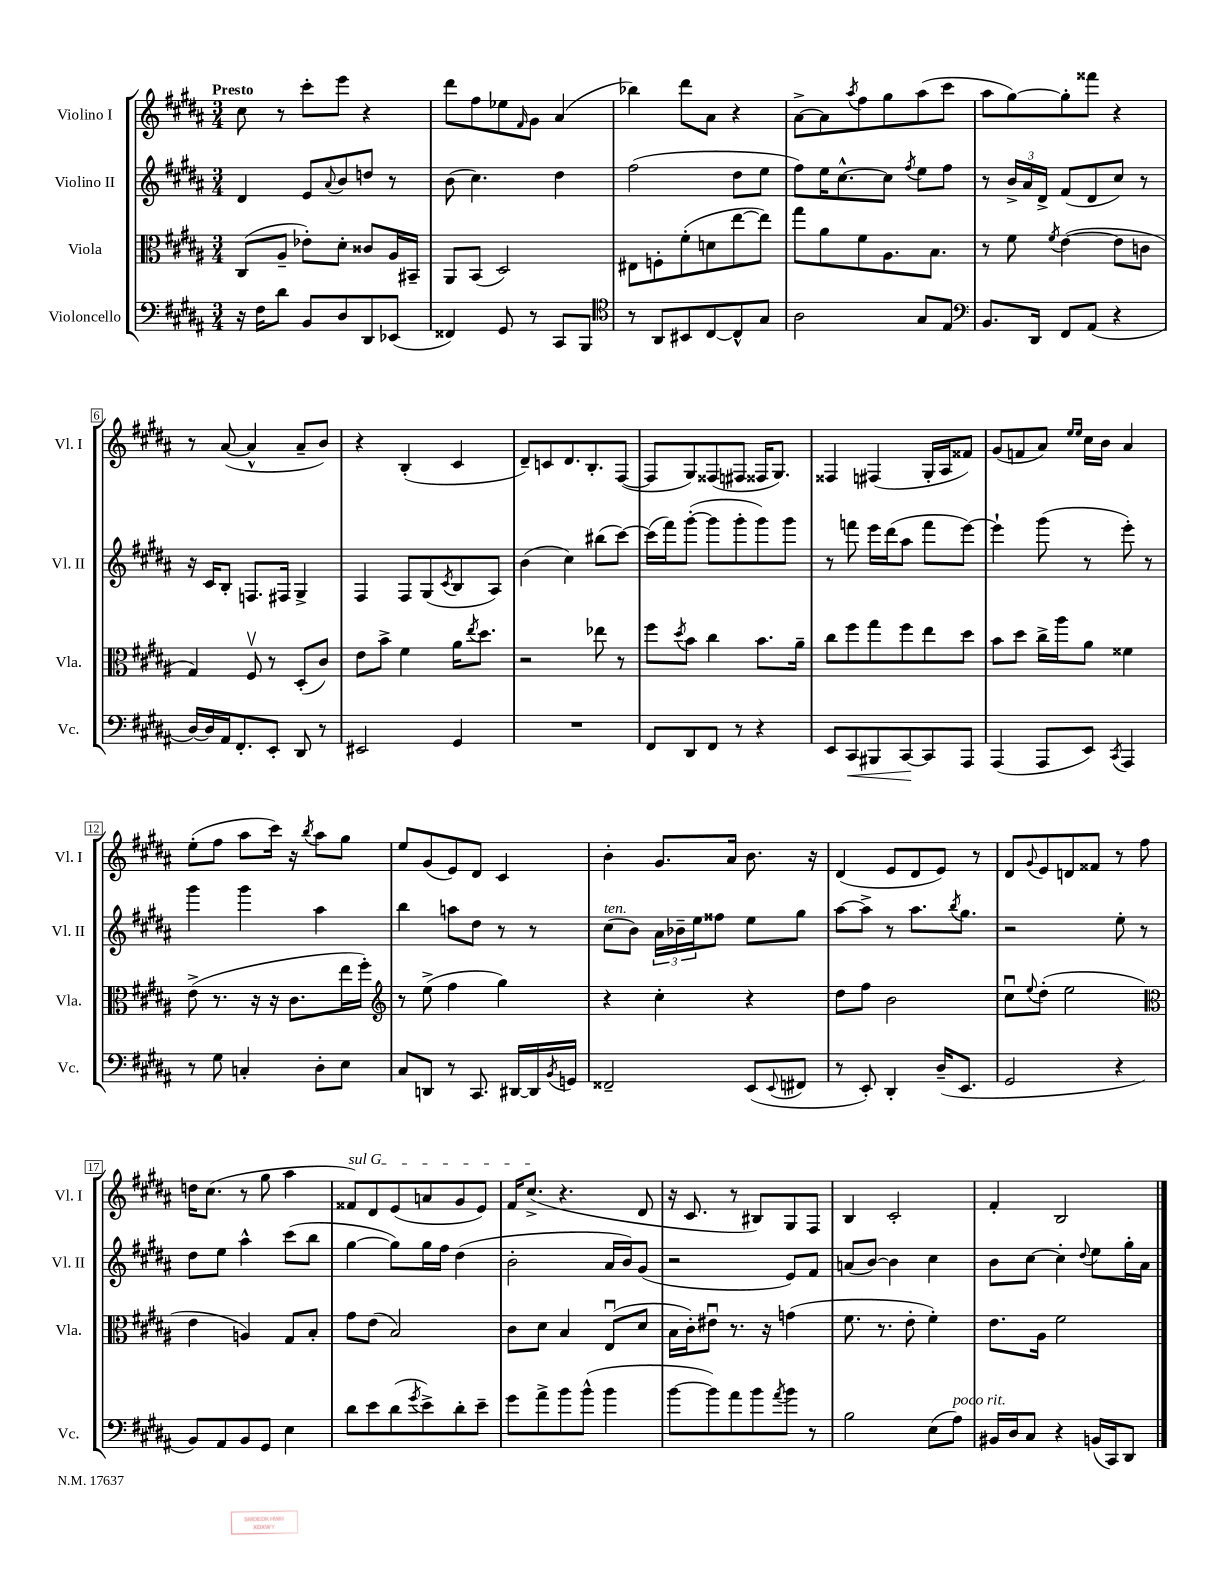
<<
\new StaffGroup <<
\new Staff = "s0" \with { instrumentName = "Violino I" shortInstrumentName = "Vl. I" } {
    \clef treble \key b \major \numericTimeSignature \time 3/4 \tempo "Presto"
    cis''8 r8 cis'''8-. e'''8 r4 |
    dis'''8 fis''8 ees''8 \grace { fis'16 } gis'8 ais'4( |
    bes''4) dis'''8 ais'8 r4 |
    ais'8~-> ais'8 \acciaccatura { ais''8 } fis''8 gis''8 ais''8( cis'''8 |
    ais''8 gis''8~) gis''8-. fisis'''8 r4 |
    r8 ais'8~( ais'4-^ ais'8-- b'8) |
    r4 b4-.( cis'4 |
    dis'8--) c'8 dis'8. b8.-. fis8~( |
    fis8 gis8) fisis8( fis8 fisis16 gis8.) |
    fisis4 fis4( gis16-. ais16 fisis'8) |
    gis'8( f'8 ais'8) \grace { e''16 e''16 } cis''16 b'16 ais'4 |
    e''8-.( fis''8 ais''8 cis'''16) r16 \acciaccatura { b''8 } ais''8 gis''8 |
    e''8 gis'8( e'8) dis'8 cis'4 |
    b'4-. gis'8. ais'16 b'8. r16 |
    dis'4( e'8 dis'8 e'8) r8 |
    dis'8 \appoggiatura { gis'8 } e'8 d'8 fisis'8 r8 fis''8 |
    d''16 cis''8.( r8 gis''8 ais''4 |
    \once \override TextSpanner.bound-details.left.text = \markup { \italic "sul G" } fisis'8\startTextSpan) dis'8 e'8( a'8 gis'8 e'8) |
    fis'16 cis''8.->\stopTextSpan( r4. dis'8 |
    r16 cis'8. r8 bis8) gis8 fis8 |
    b4 cis'2-. |
    fis'4-. b2 \bar "|." |
}
\new Staff = "s1" \with { instrumentName = "Violino II" shortInstrumentName = "Vl. II" } {
    \clef treble \key b \major \numericTimeSignature \time 3/4
    dis'4 e'8 \appoggiatura { ais'8 } b'8 d''8 r8 |
    b'8( cis''4.) dis''4 |
    fis''2( dis''8 e''8 |
    fis''8) e''16 cis''8.~-^ cis''8 \acciaccatura { fis''8 } e''8 fis''8 |
    r8 \tuplet 3/2 { b'16-> ais'16 dis'16-> } fis'8( dis'8 cis''8) r8 |
    r16 cis'16 b8-. f8. fis16 gis4-> |
    fis4 fis8 gis8( \acciaccatura { cis'8 } b8 ais8) |
    b'4( cis''4) bis''8( cis'''8~) |
    cis'''16( fis'''16) gis'''8~-.( gis'''8 gis'''8-. gis'''8) gis'''8 |
    r8 f'''8 e'''16 dis'''16( ais''8 f'''8 e'''8~) |
    e'''4-! gis'''8( r8 e'''8-.) r8 |
    gis'''4 gis'''4 ais''4 |
    b''4 a''8 dis''8 r8 r8 |
    cis''8^\markup { \italic "ten." }( b'8) \tuplet 3/2 { ais'16 bes'16-- e''16 } fisis''8 e''8 gis''8 |
    ais''8~ ais''8-> r8 ais''8. \acciaccatura { b''8 } gis''8. |
    r2 e''8-. r8 |
    dis''8 e''8 ais''4-^ cis'''8( b''8 |
    gis''4~ gis''8) gis''16 fis''16 dis''4( |
    b'2-. ais'16 b'16) gis'8( |
    r2 e'8) fis'8 |
    a'8( b'8~) b'4 cis''4 |
    b'8 cis''8~ cis''4-. \appoggiatura { dis''8 } e''8 gis''16-. ais'16 \bar "|." |
}
\new Staff = "s2" \with { instrumentName = "Viola" shortInstrumentName = "Vla." } {
    \clef alto \key b \major \numericTimeSignature \time 3/4
    cis8( ais8-- ees'8-.) dis'8-. cisis'8 ais16 bis,16-- |
    ais,8 b,8( dis2) |
    eis8 f8-. fis'8-.( d'8 e''8~ e''8) |
    gis''8 ais'8 fis'8 ais8. b8. |
    r8 fis'8 \acciaccatura { fis'8 } e'4~( e'8 c'8 |
    gis4) fis8\upbow r8 dis8-.( cis'8) |
    e'8 b'8-> fis'4 ais'16 \acciaccatura { e''8 } dis''8. |
    r2 ees''8 r8 |
    fis''8 \acciaccatura { dis''8 } b'8 cis''4 b'8. ais'16-- |
    cis''8 fis''8 gis''8 fis''8 e''8 dis''8 |
    b'8 dis''8 cis''16-> ais''16 ais'8 fisis'4 |
    e'8->( r8. r16 r16 cis'8. e''16 fis''16-.) |
    \clef treble r8 e''8->( fis''4 gis''4) |
    r4 cis''4-. r4 |
    dis''8 fis''8 b'2 |
    cis''8\downbow \appoggiatura { e''8 } dis''8-.( e''2 |
    \clef alto e'4 a4) gis8 b8-. |
    gis'8 e'8( b2) |
    cis'8 dis'8 b4 e8\downbow( dis'8 |
    b16 cis'16-.) eis'8\downbow r8. r16 g'4( |
    fis'8. r8. e'8-. fis'4-.) |
    e'8. ais16 fis'2 \bar "|." |
}
\new Staff = "s3" \with { instrumentName = "Violoncello" shortInstrumentName = "Vc." } {
    \clef bass \key b \major \numericTimeSignature \time 3/4
    r16 fis16 dis'8 b,8 dis8 dis,8 ees,8( |
    fisis,4) gis,8 r8 cis,8 b,,8 |
    \clef tenor r8 ais,8 bis,8 cis8~ cis8-^ gis8 |
    ais2 gis8 e8 |
    \clef bass b,8. dis,16 fis,8 ais,8( r4 |
    dis16~) dis16 ais,16 fis,8.-. e,8-. dis,8 r8 |
    eis,2 gis,4 |
    R2. |
    fis,8 dis,8 fis,8 r8 r4 |
    e,8 cis,8\< bis,,8 cis,8~\! cis,8 ais,,8 |
    ais,,4( ais,,8 e,8) \acciaccatura { cis,8 } ais,,4 |
    r8 gis8 c4-. dis8-. e8 |
    cis8 d,8 r8 cis,8. dis,16~ dis,16 \acciaccatura { b,8 } g,16 |
    fisis,2-- e,8( \appoggiatura { e,8 } fis,8 |
    r8 e,8-.) dis,4-. dis16--( e,8. |
    gis,2 r4 |
    b,8) ais,8 b,8 gis,8 e4 |
    dis'8 e'8 dis'8( \acciaccatura { gis'8 } e'8->) dis'8-. e'8-- |
    gis'8 ais'8-> b'8 b'8-^( b'4 |
    b'8~ b'8) ais'8 b'8 \acciaccatura { ais'8 } b'8 r8 |
    b2 e8( ais8^\markup { \italic "poco rit." }) |
    bis,16 dis16 cis8 r4 b,16( cis,16) dis,8 \bar "|." |
}
>>
>>
\layout { \context { \Score \override BarNumber.stencil = #(make-stencil-boxer 0.1 0.3 ly:text-interface::print) } }
